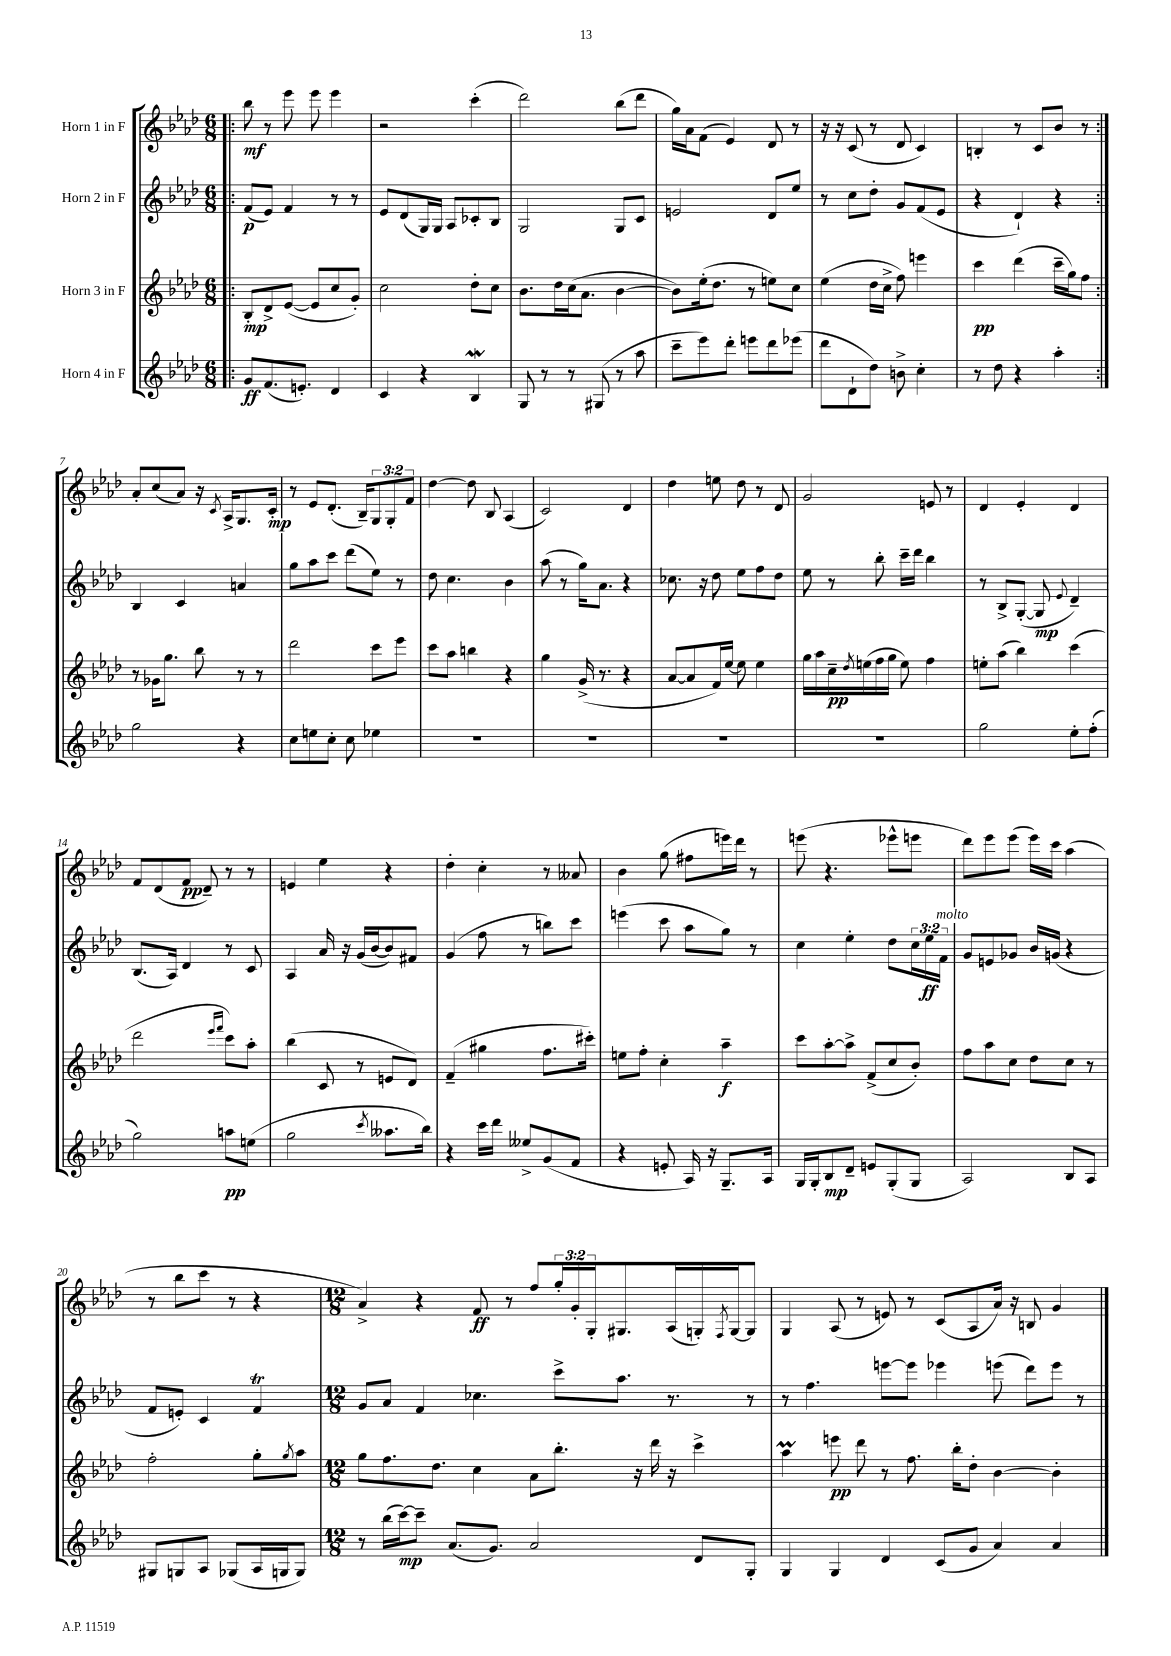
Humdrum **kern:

**kern	**kern	**kern	**kern
*staff4	*staff3	*staff2	*staff1
*clefG2	*clefG2	*clefG2	*clefG2
*k[b-e-a-d-]	*k[b-e-a-d-]	*k[b-e-a-d-]	*k[b-e-a-d-]
*M6/8	*M6/8	*M6/8	*M6/8
=!|:	=!|:	=!|:	=!|:
8g/L	8B-'/L	(8f/L	8bb-\
(8.f/	8d-^/	8e-/J)	8r
.	([8e-/J	4f/	8eee-\
8.e'/J)	.	.	.
.	8e-/]L	.	8eee-\
4d-/	8cc/	8r	4eee-\
.	8g'/J)	8r	.
=	=	=	=
4c/	2cc\	8e-/L	2r
.	.	(8d-/	.
4r	.	16G/L)	.
.	.	16G/JJ	.
.	.	8A-/L	.
4B-/	8dd-'\L	8c-'/	(4ccc'\
.	8cc\J	8B-/J	.
=	=	=	=
8G/	8.b-\L	2G/	2ddd-\)
8r	.	.	.
.	16dd-\L	.	.
8r	(16cc\J	.	.
.	8.a-\J	.	.
(8G#/	.	.	.
8r	[4b-\	8G/L	(8bb-\L
8aa-\	.	8c/J	8ddd-\J
=	=	=	=
8ccc~\L	8b-\]L)	2e/	16gg\LL)
.	.	.	16a-\J
8eee-\)	(16ee-'\k	.	(8f\J
.	8.dd-\J	.	.
8ddd-'\J	.	.	4e-/)
8eee\L	8r	.	.
8ddd-\	8ee\L)	8d-/L	8d-/
(8eee-\J	8cc\J	8ee-/J	8r
=	=	=	=
8ddd-\L	(4ee-\	8r	16r
.	.	.	16r
8d-`\	.	8cc\L	(8c/
8dd-\J)	16dd-\LL	8dd-'\J	8r
.	16cc^\JJ	.	.
8b^\	8ff\)	8g/L	8d-/
4cc'\	4eee\	(8f/	4c/)
.	.	8e-/J	.
=	=	=	=
8r	4ccc\	4r	4B'/
8dd-\	.	.	.
4r	(4ddd-\	4d-`/)	8r
.	.	.	8c/L
4aa-'\	16ccc~\LL	4r	8b-/J
.	16gg\J)	.	.
.	8ff\J	.	8r
=:|!	=:|!	=:|!	=:|!
2gg\	8r	4B-/	8a-'/L
.	16g-\LK	.	(8cc/
.	8.gg\J	.	.
.	.	4c/	8a-/J)
.	8bb-\	.	16r
.	.	.	8qc/
.	.	.	16A-^/LK
4r	8r	4a/	8.G/
.	8r	.	.
.	.	.	16c'/Jk
=	=	=	=
8cc\L	2ddd-\	8gg\L	8r
8ee\	.	8aa-\	8e-/L
8cc'\J	.	8ccc\J	(8.d-'/J
8cc\	.	(8ddd-\L	.
.	.	.	16B-~/LK)
4ee-\	8ccc\L	8ee-\J)	12G/
.	.	.	12G'/
.	8eee-\J	8r	.
.	.	.	12f/J
=	=	=	=
2.r	8ccc\L	8dd-\	[4dd-\
.	8aa-\J	4.cc\	.
.	4bb\	.	8dd-\]
.	.	.	8B-/
.	4r	4b-\	(4A-/
=	=	=	=
2.r	4gg\	(8aa-\	2c/)
.	.	8r	.
.	(16g^/	16gg\LK)	.
.	8.r	8.a-\J	.
.	4r	4r	4d-/
=	=	=	=
2.r	[8a-/L	8.cc-\	4dd-\
.	8a-/]	.	.
.	.	16r	.
.	16f/L)	8dd-\	8ee\
.	[16ee-/JJ	.	.
.	8ee-\]	8ee-\L	8dd-\
.	4ee-\	8ff\	8r
.	.	8dd-\J	8d-/
=	=	=	=
2.r	16gg\LL	8ee-\	2g/
.	16aa-\	.	.
.	16cc~\	8r	.
.	8qdd-/	.	.
.	(16ee\	.	.
.	16ff\	8bb-'\	.
.	16gg\JJ	.	.
.	8ee\)	16ccc~\LL	.
.	.	16ddd-\JJ	.
.	4ff\	4bb-\	8e/
.	.	.	8r
=	=	=	=
2gg\	8ee'\L	8r	4d-/
.	(8aa-\J	8B-^/L	.
.	4bb-\)	([8G'/J	4e-'/
.	.	8G/]	.
.	.	8qqe-/	.
8ee-'\L	(4ccc\	4d-~/)	4d-/
(8ff'\J	.	.	.
=	=	=	=
2gg\)	2ddd-\	(8.B-/L	8f/L
.	.	.	(8d-/
.	.	16A-/Jk)	.
.	.	4d-/	8f/J
.	.	.	8d-~/)
.	16qqeee-/LL	.	.
.	16qqfff/JJ	.	.
8aa\L	8ccc\L)	8r	8r
(8ee\J	8aa-'\J	8c/	8r
=	=	=	=
2gg\	(4bb-\	4A-/	4e/
.	8c/	16a-/	4ee-\
.	.	16r	.
.	8r	(16g/LL	.
.	.	[16b-/J	.
8qccc/	.	.	.
8.aa--\L	8e/L	8b-/])	4r
.	8d-/J)	8f#/J	.
16bb-\Jk)	.	.	.
=	=	=	=
4r	(4f~/	(4g/	4dd-'\
16ccc\LL	4gg#\	8ff\	4cc'\
16ddd-\JJ	.	.	.
8ee--^/L	.	8r	.
(8g/	8.ff\L	8bb\L)	8r
8f/J	.	8ccc\J	8a--/
.	16ccc#'\Jk)	.	.
=	=	=	=
4r	8ee\L	(4eee\	4b-\
.	8ff'\J	.	.
8e'/	4cc'\	8ccc\	(8gg\
16A-/)	.	8aa-\L	8ff#\L
16r	.	.	.
8.G~/L	4aa-~\	8gg\J)	16eee\L)
.	.	.	16ddd-\JJ
.	.	8r	8r
16A-/Jk	.	.	.
=	=	=	=
16G/LL	8ccc\L	4cc\	(8eee\
16G'/J	.	.	.
8B-/	[8aa-'\	.	4.r
8d-~/J	8aa-^\]J	4ee-'\	.
8e/L	(8f^/L	.	.
(8G'/	8cc/	8dd-\L	8eee-^^\L
8G/J	8b-'/J)	24cc\L	8eee\J
.	.	24ee-\	.
.	.	24f\JJ	.
=	=	=	=
2A-/)	8ff\L	8g/L	8ddd-\L)
.	8aa-\	8e/	8eee-\
.	8cc\J	8g-/J	(8eee-\J
.	8dd-\L	16b-/LL	16eee-\LL)
.	.	(16g/JJ	16ccc\JJ
8B-/L	8cc\J	4r	(4aa-\
8A-/J	8r	.	.
=	=	=	=
8G#/L	2ff'\	8f/L	8r
8G/	.	8e'/J)	8bb-\L
8A-/J	.	4c/	8ccc\J
(8G-/L	.	.	8r
16A-/L	8gg'\L	4f/	4r
16G/J	.	.	.
.	8qgg/	.	.
8G/J)	8aa-\J	.	.
=	=	=	=
*M12/8	*M12/8	*M12/8	*M12/8
8r	8gg\L	8g/L	4a-^/)
(16bb-\LL	8.ff\	8a-/J	.
[16ccc\J)	.	.	.
8ccc~\]J	.	4f/	4r
.	8.dd-\J	.	.
(8.a-/L	.	.	.
.	4cc\	4.cc-\	8f/
8.g/J)	.	.	.
.	.	.	8r
2a-/	8a-\L	.	8ff/L
.	8.bb-'\J	8ccc^\L	24gg'/L
.	.	.	24g'/
.	.	.	24G'/J
.	.	8.aa-\J	8.G#/
.	16r	.	.
.	16ddd-\	.	.
.	16r	8.r	(16A-/L
8d-/L	4ccc^\	.	16G'/)
.	.	.	8qF/
.	.	.	[16G/J
8G'/J	.	8r	8G/]J
=	=	=	=
4G/	4aa-\	8r	4G/
.	.	4.ff\	.
4G/	8eee\	.	(8A-/
.	8ddd-\	.	8r
4d-/	8r	[8eee\L	8e/)
.	8.ff\	8eee\]J	8r
(8c/L	.	4eee-\	(8c/L
.	16bb-'\LK	.	.
8g/J	8dd-'\J	.	8A-/
4a-/)	[4b-\	(8eee\	16a-/Jk)
.	.	.	16r
.	.	8ddd-\L)	8B/
4a-/	4b-'\]	8eee\J	4g/
.	.	8r	.
==	==	==	==
*-	*-	*-	*-
